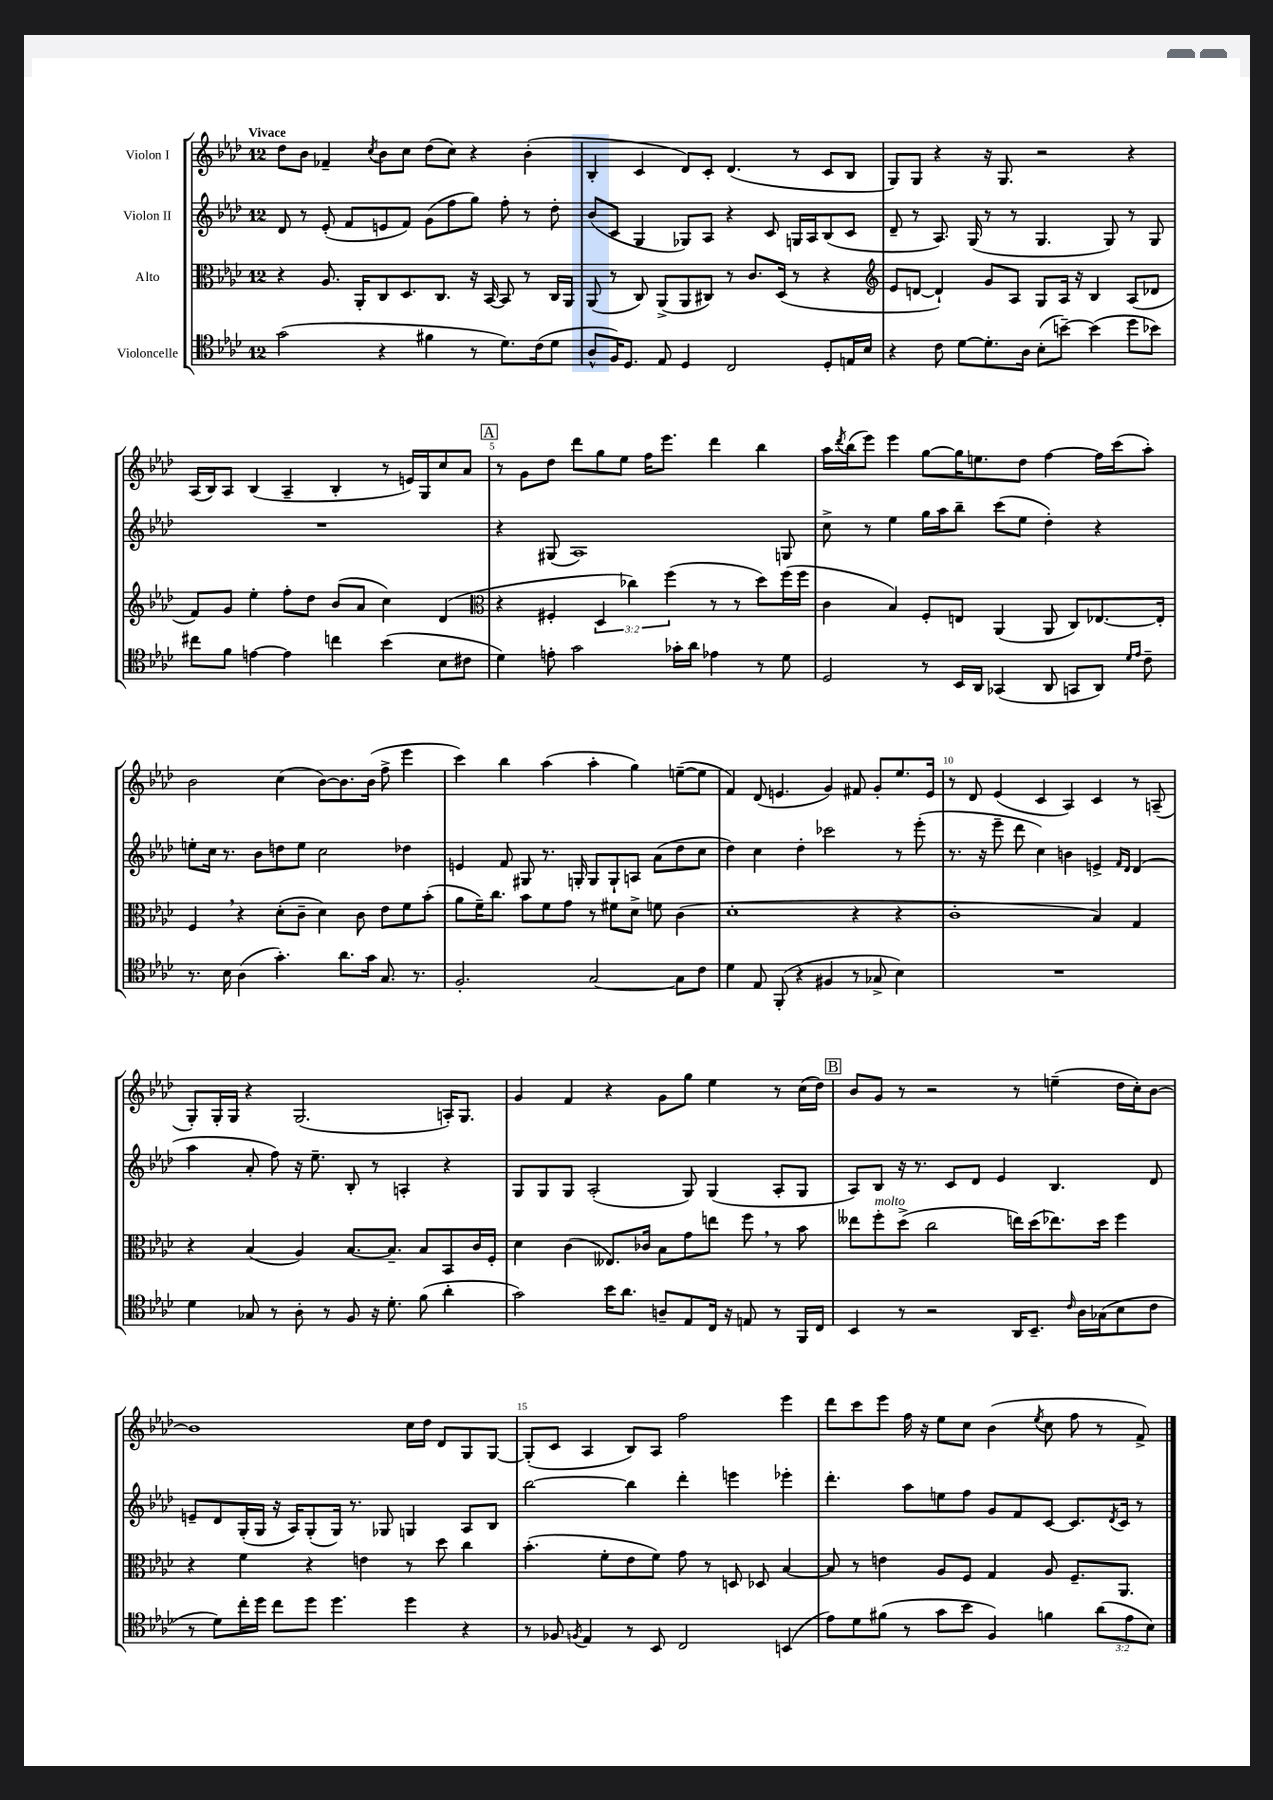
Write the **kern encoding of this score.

**kern	**kern	**kern	**kern
*staff4	*staff3	*staff2	*staff1
*clefC4	*clefC3	*clefG2	*clefG2
*k[b-e-a-d-]	*k[b-e-a-d-]	*k[b-e-a-d-]	*k[b-e-a-d-]
*M12/8	*M12/8	*M12/8	*M12/8
(2g	4r	8d-	8dd-
.	.	8r	8b-
.	8.A-	(8e-'	4f-~
.	.	8f	.
.	16AA-'	.	.
.	.	.	8qcc
4r	8C	8e	8b-
.	8.D-	8f)	8cc
4f#	.	(8g	(8dd-
.	8.C	.	.
.	.	8ff	8cc)
8r	16r	8gg)	4r
.	[16BB-	.	.
8.d-)	8BB-]	8ff'	.
.	8r	8r	(4b-'
(16c	.	.	.
8d-	16C	8dd-'	.
.	16AA-	.	.
=	=	=	=
8A-^^	(8AA-	(8b-	4B-'
16F)	8r	8c	.
8.D-	.	.	.
.	8C)	4G	4c
8E-	(8AA-^	.	.
4D-	8AA-	8G-)	8d-)
.	8C#)	8A-	8c'
2C	8r	4r	(4.d-
.	8.c	.	.
.	.	8c	.
.	(16D-	.	.
.	8r	16G	8r
.	.	16A-	.
8D-'	4r	(8B-	8c
16E	.	8c	8B-
16B-	.	.	.
=	=	=	=
*	*clefG2	*	*
4r	8e-	8d-~	8G)
.	[8d	8r	8G
8c	4d`])	8.A-)	4r
[8d-	.	.	.
.	.	(16G	.
8.d-']	8g	8r	16r
.	.	.	8.G
.	8A-	8r	.
16A-	.	.	.
(8B-'	8G	4.G	2r
[8b~)	16A-	.	.
.	16r	.	.
(4b]	4B-	.	.
.	.	8G)	.
8dd-	(8A-	8r	4r
8b-)	8d-	8G	.
=	=	=	=
8cc#	8f)	1.r	(16A-
.	.	.	16B-)
8f	8g	.	8A-
[4e	4ee-'	.	(4B-
4e]	8ff'	.	4A-~
.	8dd-	.	.
4cc	(8b-	.	4B-'
.	8a-	.	.
(4b-	4cc)	.	8r
.	.	.	16e)
.	.	.	16G
8B-	(4d-	.	8cc
8c#	.	.	8a-
=	=	=	=
*	*clefC3	*	*
4d-)	4r	4r	8r
.	.	.	8g
8e'	4F#'	(8G#	8dd-
2g	.	1A-)	8ddd-
.	6D-	.	8gg
.	.	.	8ee-
.	6cc-)	.	.
.	.	.	16ff
.	.	.	8.eee-
.	(6ff	.	.
16g-'	.	.	.
16a-	.	.	.
4e-	8r	.	4ddd-
.	8r	.	.
8r	8dd-)	.	4bb-
8d-	(16ff	8G	.
.	16ff	.	.
=	=	=	=
2D-	4c	8cc^	16aa-
.	.	.	8qddd-
.	.	.	(16bb-
.	.	8r	8eee-)
.	4B-)	4ee-	4eee-
8r	8F'	16gg	[8gg
.	.	16aa-	.
16BB-	8E	8bb-~	16gg]
16AA-	.	.	8.ee
(4GG-	(4AA-	(8ccc	.
.	.	8ee-	8dd-
8AA-	8AA-	4dd-')	[4ff
8GG	8C)	.	.
8AA-)	[8.E-	4r	16ff]
.	.	.	(16ccc
16qqd-	.	.	.
16qqe-	.	.	.
8c~	.	.	8aa-')
.	16E-']	.	.
=	=	=	=
8.r	4F	8ee'	2b-
.	.	16cc	.
16B-	.	8.r	.
(4A-	4r	.	.
.	.	8b-	.
4.g')	(8d-'	8dd	(4cc
.	8c~	8ee	.
.	4d-)	2cc	[8b-)
8.a-	.	.	8.b-]
.	8c	.	.
16g	.	.	(16b-
8.G	8e-	.	8ff^
.	8f	4dd-	4eee-
8.r	.	.	.
.	(8b-'	.	.
=	=	=	=
2.F'	8a-	4e	4ccc)
.	16f~)	.	.
.	8.cc	.	.
.	.	8f	4bb-
.	8b-	8G#	.
.	8f	8.r	(4aa-
.	8g	.	.
.	.	16G'	.
[2G	8r	8G	4aa-'
.	8f#	8G`	.
.	8d-^	8A	4gg)
.	8f	(8a-	.
8G]	(4c	8dd-	([8ee~
8c	.	8cc	8ee]
=	=	=	=
4d-	1d-'	4dd-)	4f)
8E-	.	4cc	(8d-
(8FF'	.	.	4.e
4r	.	4dd-'	.
4F#	.	2ccc-	4g)
8r	4r	.	8f#
8G-^	.	.	8g'
4B-)	4r	8r	8.ee-
.	.	(8eee-'	.
.	.	.	16e
=	=	=	=
1.r	1c'	8.r	8r
.	.	.	8d-
.	.	16r	.
.	.	8eee-~	(4e-
.	.	8ddd-	.
.	.	4cc)	4c
.	.	4b	4A-)
.	4B-)	4e^	4c
.	.	16qqf	.
.	.	16qqd-	.
.	4G	(4d-	8r
.	.	.	(8A~
=	=	=	=
4d-	4r	4aa-	8G')
.	.	.	16G'
.	.	.	16G
8G-	(4B-	8a-'	4r
8r	.	8ff)	.
8A-'	4A-)	16r	(2.G
.	.	8.ee-~	.
8r	.	.	.
8F	[8.B-	8B-'	.
16r	.	8r	.
8.d-'	8.B-~]	.	.
.	.	4A'	.
(8f	8B-	.	.
4a-'	8BB-	4r	16A')
.	.	.	8.G
.	16c	.	.
.	16F'	.	.
=	=	=	=
2g)	4d-	8G	4g
.	.	8G	.
.	(4c	8G	4f
.	.	(2A-'	.
16b-	8.E--)	.	4r
8.a-	.	.	.
.	16c-	.	.
8A~	8B-	.	8g
8E-	8g	8G)	8gg
16C	8ee	(4G	4ee-
16r	.	.	.
8E	8ff	.	.
8r	8r	8A-'	8r
16FF	8b-	8G	(16cc
16C	.	.	16dd-)
=	=	=	=
4BB-	8ee--	8A-)	8b-
.	8ff'	8B-	8g
8r	(8dd-^	16r	8r
.	.	8.r	.
2r	2cc	.	2r
.	.	8c	.
.	.	8d-	.
.	.	4e-	.
16AA-	16ee)	.	8r
8.BB-~	(16dd-	.	.
.	8.ee-)	4.B-	(4ee~
16qqc	.	.	.
16A-	.	.	.
(16G-	16dd-	.	.
8B-	4ff	.	16dd-
.	.	.	16cc')
8c	.	8d-	[8b-
=	=	=	=
8r	4r	8e~	1b-]
8d-)	.	8d-	.
16cc'	4f	(16G'	.
16dd-	.	16G	.
8cc	.	16r	.
.	.	16A-)	.
8dd-	4r	(8G'	.
4.dd-	.	16G)	.
.	.	8.r	.
.	4e	.	.
.	.	8G-	.
4dd-	8r	4G	16cc
.	.	.	16dd-
.	8dd-	.	8d-
4r	4cc	8A-	8G
.	.	8B-	[8G
=	=	=	=
8r	(4.b-'	[2bb-	(8G']
8F-	.	.	8c
8qF	.	.	.
4E-	.	.	4A-
.	8f'	.	.
8r	8e-	4bb-]	8B-)
8BB-	8f)	.	8A-
2C	8g	4ddd-'	2ff
.	8r	.	.
.	8D	4eee	.
.	8D-	.	.
(4BB	[4B-	4eee-'	4eee-
=	=	=	=
8e-)	8B-]	4.ddd-'	8ddd-
8d-	8r	.	8ccc
(8f#	4e	.	8eee-
8r	.	8aa-	16ff
.	.	.	16r
8g	8A-	8ee	8ee-
8b-	8F	8ff	8cc
4F)	4G	8g	(4b-
.	.	8f	.
.	.	.	8qee-
4f	8A-	[8c	8cc
.	8.F~	8.c]	8ff
(12a-	.	.	8r
.	.	8qd-	.
.	8.AA-	16c	.
12e-	.	.	.
.	.	8r	8f^)
12B-)	.	.	.
==	==	==	==
*-	*-	*-	*-
